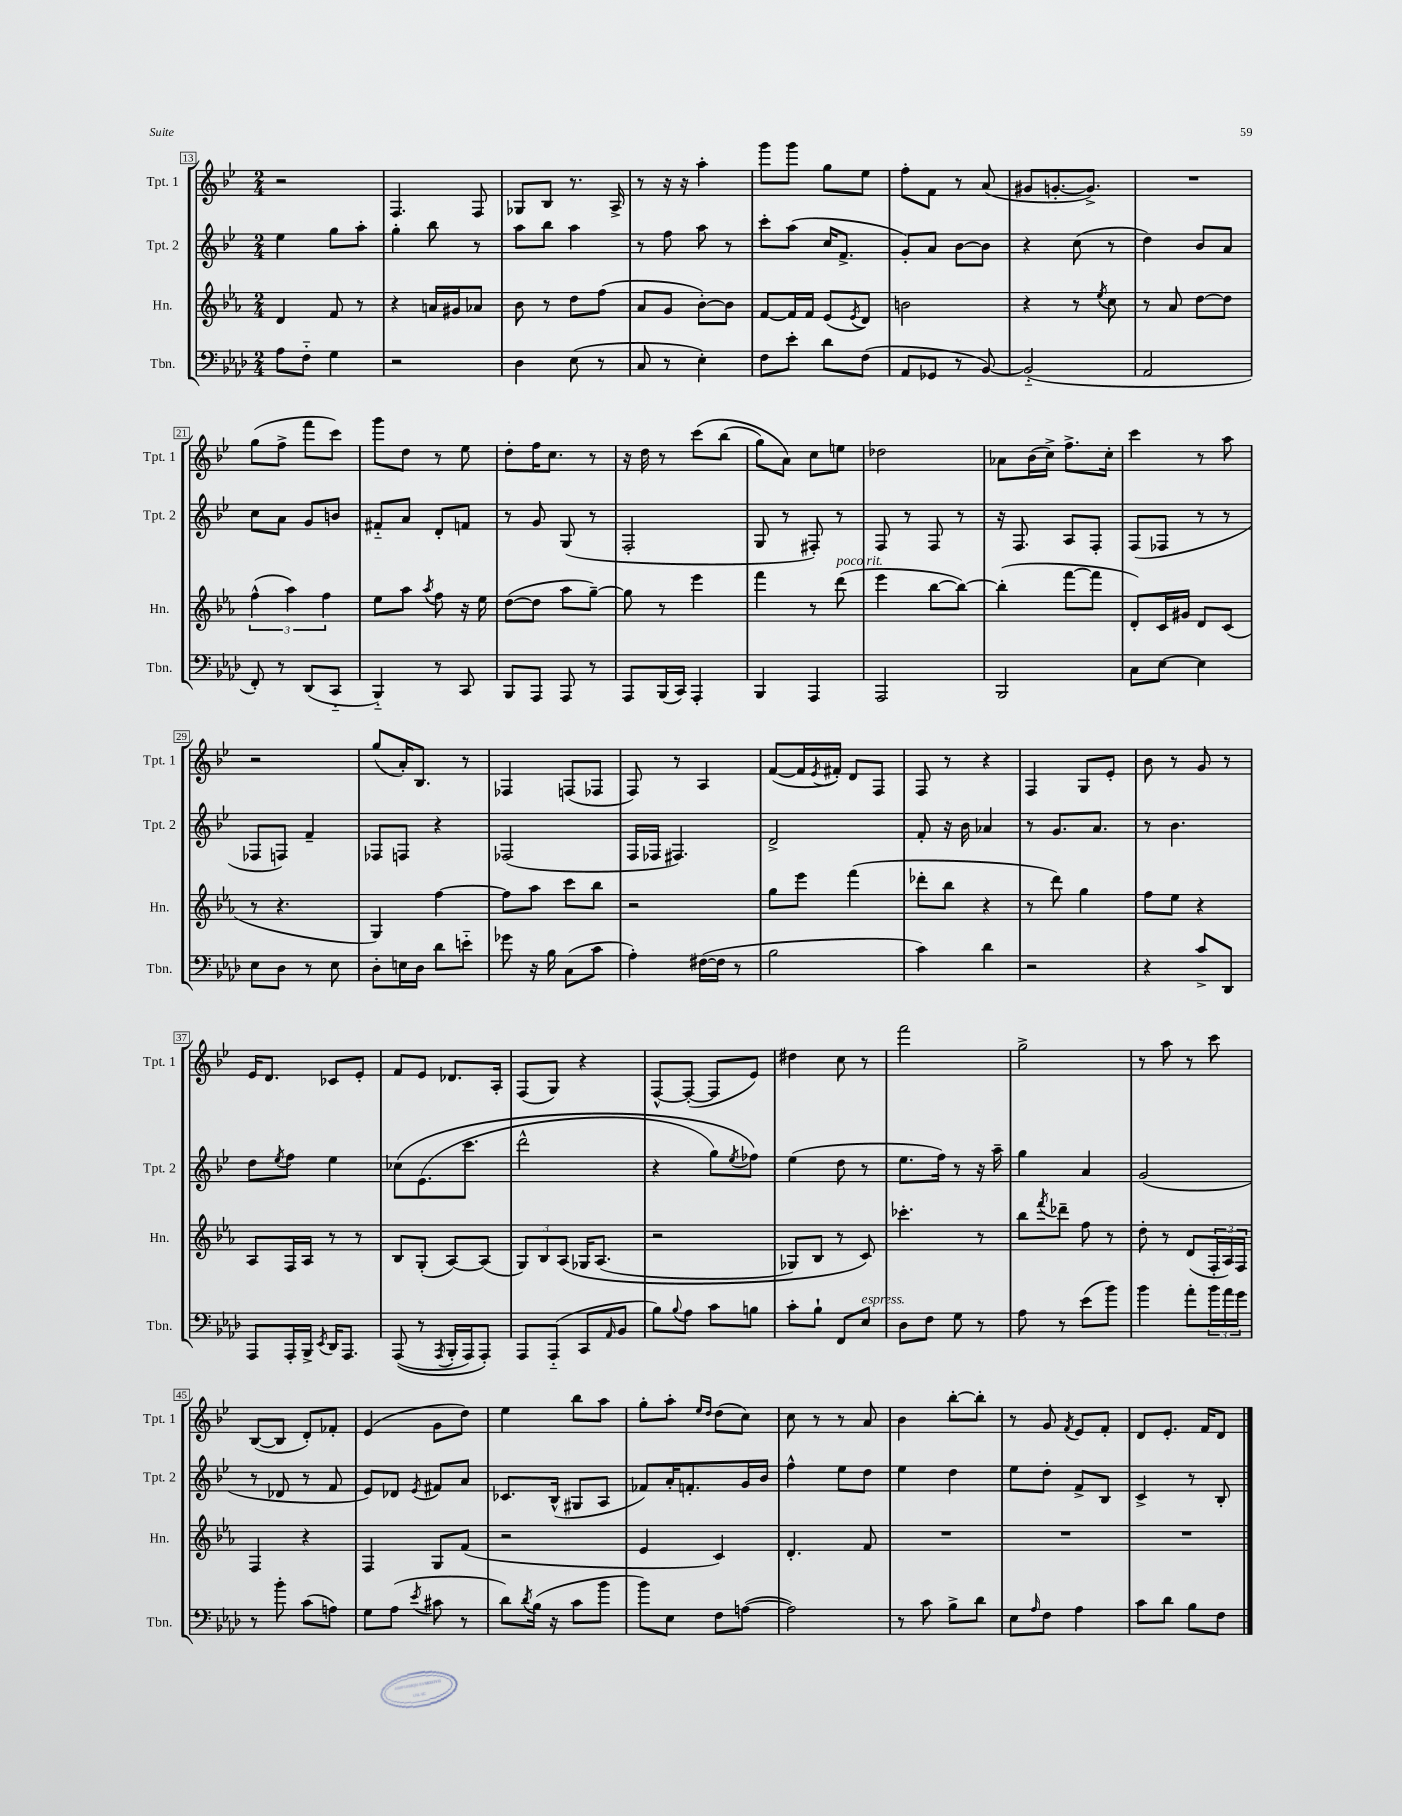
<<
\new StaffGroup <<
\new Staff = "s0" \with { instrumentName = "Tpt. 1" shortInstrumentName = "Tpt. 1" } {
    \clef treble \key bes \major \numericTimeSignature \time 2/4
    r2 |
    f4. f8 |
    ges8 bes8 r8. a16-> |
    r8 r16 r16 a''4-. |
    g'''8 g'''8 g''8 ees''8 |
    f''8-. f'8 r8 a'8( |
    gis'8 g'8.~-. g'8.->) |
    R2 |
    g''8( f''8-> f'''8 c'''8) |
    g'''8 d''8 r8 ees''8 |
    d''8-. f''16 c''8. r8 |
    r16 d''16 r8 c'''8\( bes''8( |
    g''8) a'8\) c''8 e''8 |
    des''2 |
    aes'8 bes'16( c''16->) f''8.-> c''16-. |
    c'''4 r8 a''8 |
    r2 |
    g''8( a'16-.) bes8. r8 |
    fes4 f8( fes8 |
    f8) r8 a4 |
    f'8~( f'16 \acciaccatura { ees'8 } fis'16-.) d'8 f8 |
    f8 r8 r4 |
    f4 g8 ees'8-. |
    bes'8 r8 g'8 r8 |
    ees'16 d'8. ces'8 ees'8-. |
    f'8 ees'8 des'8. a16-. |
    f8( g8) r4 |
    f8~-^ f8~-.( f8 ees'8) |
    dis''4 c''8 r8 |
    f'''2 |
    g''2-> |
    r8 a''8 r8 c'''8 |
    bes8~( bes8 d'8-.) fes'8-. |
    ees'4( g'8 d''8) |
    ees''4 bes''8 a''8 |
    g''8-. a''8-. \grace { ees''16 d''16 } d''8( c''8) |
    c''8 r8 r8 a'8 |
    bes'4 bes''8~-. bes''8-. |
    r8 g'8 \acciaccatura { f'8 } ees'8 f'8-. |
    d'8 ees'8.-. f'16 d'8 \bar "|." |
}
\new Staff = "s1" \with { instrumentName = "Tpt. 2" shortInstrumentName = "Tpt. 2" } {
    \clef treble \key bes \major \numericTimeSignature \time 2/4
    ees''4 g''8 a''8-. |
    g''4-. bes''8 r8 |
    a''8 bes''8 a''4 |
    r8 f''8 a''8 r8 |
    c'''8-. a''8( c''16 f'8.-> |
    g'8-.) a'8 bes'8~ bes'8 |
    r4 c''8( r8 |
    d''4) bes'8 a'8 |
    c''8 a'8 g'8 b'8 |
    fis'8-_ a'8 d'8-. f'8 |
    r8 g'8 g8( r8 |
    f2-. |
    g8 r8 fis8-.) r8 |
    f8 r8 f8 r8 |
    r16 f8. a8 f8-. |
    f8( fes8 r8 r8 |
    fes8 f8) f'4-- |
    fes8 f8 r4 |
    fes2( |
    f16 fes16 fis4.) |
    d'2-> |
    f'8-. r16 bes'16 aes'4 |
    r8 g'8. a'8. |
    r8 bes'4. |
    d''8 \acciaccatura { ees''8 } f''8 ees''4 |
    ces''8\( ees'8.( c'''8. |
    d'''2-^ |
    r4 g''8) \acciaccatura { ees''8 } fes''8\) |
    ees''4( d''8 r8 |
    ees''8. f''16) r8 r16 a''16-- |
    g''4 a'4 |
    g'2( |
    r8 des'8 r8 f'8 |
    ees'8) des'8 \acciaccatura { ees'8 } fis'8 a'8 |
    ces'8. bes16-^( gis8 a8 |
    fes'8) a'16-. f'8.-. g'16 bes'16 |
    f''4-^ ees''8 d''8 |
    ees''4 d''4 |
    ees''8 d''8-. f'8-> bes8 |
    c'4-> r8 bes8-. \bar "|." |
}
\new Staff = "s2" \with { instrumentName = "Hn." shortInstrumentName = "Hn." } {
    \clef treble \key ees \major \numericTimeSignature \time 2/4
    d'4 f'8 r8 |
    r4 a'16 gis'16 aes'8 |
    bes'8 r8 d''8 f''8( |
    aes'8 g'8 bes'8~-.) bes'8 |
    f'8~ f'16 f'16 ees'8( \acciaccatura { ees'8 } d'8) |
    b'2 |
    r4 r8 \acciaccatura { ees''8 } c''8 |
    r8 aes'8 d''8~ d''8 |
    \tuplet 3/2 { f''4-^( aes''4) f''4 } |
    ees''8 aes''8 \acciaccatura { aes''8 } f''8 r16 ees''16 |
    d''8~( d''8 aes''8 g''8~--) |
    g''8 r8 ees'''4 |
    f'''4 r8 d'''8^\markup { \italic "poco rit." }( |
    ees'''4 bes''8~ bes''8~) |
    bes''4-.( f'''8~ f'''8 |
    d'8-.) c'16 gis'16 d'8 c'8( |
    r8 r4. |
    g4) f''4~ |
    f''8 aes''8 c'''8 bes''8 |
    r2 |
    g''8 ees'''8 f'''4( |
    des'''8-. bes''8 r4 |
    r8 d'''8) g''4 |
    f''8 ees''8 r4 |
    aes8 f16 aes16 r8 r8 |
    bes8 g8-.( aes8~) aes8( |
    \tuplet 3/2 { g8) bes8 aes8\( } ges16 aes8.( |
    r2 |
    ges8) bes8 r8 c'8\) |
    ces'''4.-. r8 |
    bes''8 \acciaccatura { f'''8 } des'''8-- f''8 r8 |
    d''8-. r8 d'8( \tuplet 3/2 { f16-. aes16) f16 } |
    f4 r4 |
    f4 g8 f'8( |
    r2 |
    ees'4 c'4) |
    d'4.-. f'8 |
    R2 |
    R2 |
    R2 \bar "|." |
}
\new Staff = "s3" \with { instrumentName = "Tbn." shortInstrumentName = "Tbn." } {
    \clef bass \key aes \major \numericTimeSignature \time 2/4
    aes8 f8-_ g4 |
    r2 |
    des4 ees8( r8 |
    c8 r8 ees4-.) |
    f8 ees'8-. des'8 f8( |
    aes,8 ges,8 r8 bes,8~) |
    bes,2-_( |
    aes,2 |
    f,8-.) r8 des,8( c,8-_ |
    bes,,4-_) r8 c,8 |
    bes,,8 aes,,8 aes,,8 r8 |
    aes,,8 bes,,16( c,16) aes,,4-. |
    bes,,4 aes,,4 |
    aes,,2 |
    bes,,2 |
    c8 ees8~ ees4 |
    ees8 des8 r8 ees8 |
    des8-. e16 des16 des'8 e'8-_ |
    ges'8 r16 bes16 c8( c'8 |
    aes4-.) fis16~( fis16 r8 |
    bes2 |
    c'4) des'4 |
    r2 |
    r4 c'8-> des,8 |
    aes,,8 aes,,16-. bes,,16-> \acciaccatura { ees,8 } des,16 aes,,8. |
    aes,,8(\( r8 \acciaccatura { aes,,8 } bes,,16-. aes,,16) aes,,8-.\) |
    aes,,8 aes,,8-_( c,8 \grace { aes,16 } bes,8 |
    bes8) \appoggiatura { bes8 } aes8 c'8 b8 |
    c'8-. bes8-! f,8 ees8^\markup { \italic "espress." } |
    des8 f8 g8 r8 |
    aes8 r8 ees'8( bes'8) |
    bes'4 aes'8-. \tuplet 3/2 { bes'16 aes'16 g'16 } |
    r8 bes'8-. c'8( a8) |
    g8 aes8( \acciaccatura { ees'8 } cis'8 r8 |
    des'8) \acciaccatura { des'8 } bes16( r16 c'8 bes'8 |
    bes'8) ees8 f8 a8~( |
    a2) |
    r8 c'8 bes8-> des'8 |
    ees8 \grace { aes16 } f8 aes4 |
    c'8 des'8 bes8 f8 \bar "|." |
}
>>
>>
\layout { \context { \Score currentBarNumber = #13 \override BarNumber.stencil = #(make-stencil-boxer 0.1 0.3 ly:text-interface::print) } }
